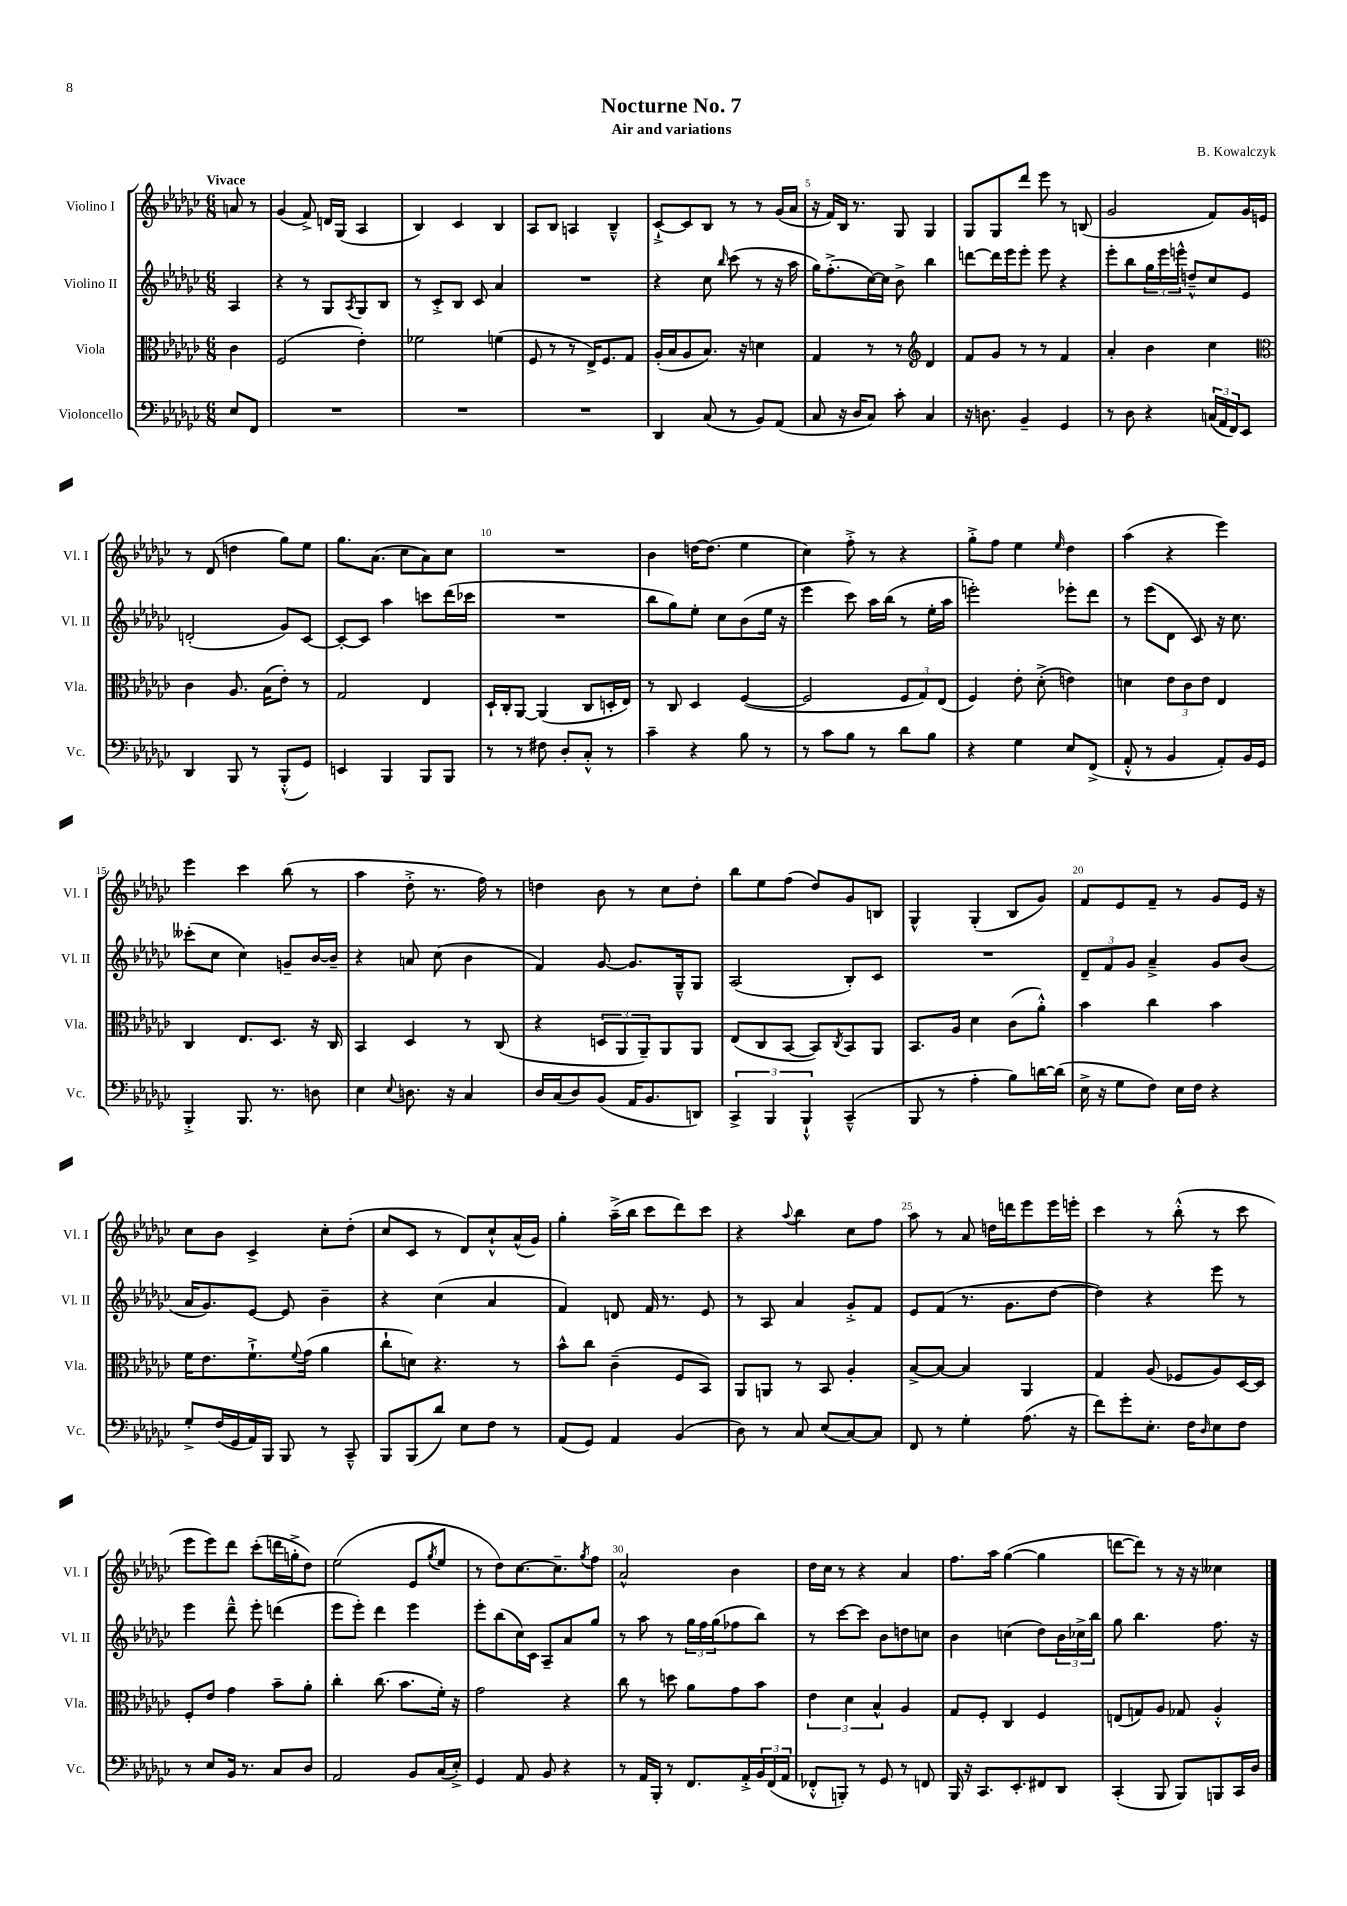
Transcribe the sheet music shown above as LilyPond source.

\header { title = "Nocturne No. 7" composer = "B. Kowalczyk" subtitle = "Air and variations" }
<<
\new StaffGroup <<
\new Staff = "s0" \with { instrumentName = "Violino I" shortInstrumentName = "Vl. I" } {
    \clef treble \key ges \major \numericTimeSignature \time 6/8 \partial 4 \tempo "Vivace"
    a'8 r8 |
    ges'4( f'8->) d'16 ges16( aes4 |
    bes4) ces'4 bes4 |
    aes8 bes8 a4 bes4---^ |
    ces'8~-!-> ces'8 bes8 r8 r8 ges'16( aes'16 |
    r16 f'16) bes16 r8. ges8 ges4 |
    ges8 ges8 des'''8 ees'''8 r8 b8( |
    ges'2 f'8) ges'16 e'16 |
    r8 des'8( d''4 ges''8) ees''8 |
    ges''8. aes'8.( ces''8 aes'8) ces''8 |
    R2. |
    bes'4 d''16~ d''8.( ees''4 |
    ces''4) f''8-.-> r8 r4 |
    ges''8-.-> f''8 ees''4 \grace { ees''16 } des''4 |
    aes''4( r4 ees'''4) |
    ees'''4 ces'''4 bes''8( r8 |
    aes''4 des''8-.-> r8. f''16) r8 |
    d''4 bes'8 r8 ces''8 d''8-. |
    bes''8 ees''8 f''8( des''8) ges'8 b8 |
    ges4-^ ges4-.( bes8 ges'8) |
    f'8 ees'8 f'8-- r8 ges'8 ees'16 r16 |
    ces''8 bes'8 ces'4-> ces''8-. des''8-.( |
    ces''8 ces'8 r8 des'8) ces''8-!-^ aes'16-^( ges'16) |
    ges''4-. aes''16--->( bes''16 ces'''8 des'''8) ces'''8 |
    r4 \appoggiatura { aes''8 } bes''4 ces''8 f''8 |
    aes''8 r8 aes'8 d''16 d'''16 ees'''8 ees'''16 e'''16-. |
    ces'''4 r8 bes''8-.-^( r8 ces'''8 |
    ees'''8 ees'''8) des'''8 ces'''8-.( d'''16 g''16-.-> des''8) |
    ees''2( ees'8 \acciaccatura { ges''8 } ees''8 |
    r8 des''8) ces''8.~ ces''8.-- \acciaccatura { ges''8 } f''8 |
    aes'2-^ bes'4 |
    des''16 ces''16 r8 r4 aes'4 |
    f''8. aes''16 ges''4~( ges''4 |
    d'''8~ d'''8) r8 r16 r16 ceses''4 \bar "|." |
}
\new Staff = "s1" \with { instrumentName = "Violino II" shortInstrumentName = "Vl. II" } {
    \clef treble \key ges \major \numericTimeSignature \time 6/8 \partial 4
    aes4 |
    r4 r8 ges8 \acciaccatura { aes8 } ges8 bes8 |
    r8 ces'8-.-> bes8 ces'8 aes'4 |
    R2. |
    r4 ces''8 \grace { bes''16 } ces'''8( r8 r16 aes''16 |
    ges''16) f''8.-.->( ces''16~) ces''16 bes'8-> bes''4 |
    d'''8~ d'''16 ees'''16 ees'''8-. ees'''8 r4 |
    ees'''8-. bes''8 \tuplet 3/2 { ges''16 ees'''16 e'''16-^ } d''8---^ ces''8 ees'8 |
    d'2-.( ges'8) ces'8~ |
    ces'8~-. ces'8 aes''4 c'''8 des'''16( ces'''16 |
    R2. |
    bes''8 ges''8) ees''8-. ces''8 bes'8( ees''16 r16 |
    ees'''4 ces'''8) aes''16 bes''16( r8 ees''16-. aes''16 |
    e'''2-.) ees'''8-. des'''8 |
    r8 ees'''8( des'8 ces'8) r16 ces''8. |
    ceses'''8-.( ces''8 ces''4) g'8-- bes'16~ bes'16-- |
    r4 a'8 ces''8( bes'4 |
    f'4) ges'8~ ges'8. ges16---^ ges8 |
    aes2( bes8-.) ces'8 |
    R2. |
    \tuplet 3/2 { des'8-- f'8 ges'8 } aes'4---> ges'8 bes'8( |
    aes'16 ges'8.) ees'8~ ees'8 bes'4-- |
    r4 ces''4( aes'4 |
    f'4) d'8 f'16 r8. ees'8 |
    r8 aes8 aes'4 ges'8-.-> f'8 |
    ees'8 f'8( r8. ges'8. des''8~ |
    des''4) r4 ees'''8 r8 |
    ees'''4 des'''8---^ ees'''8-. d'''4( |
    ees'''8 ees'''8-.) des'''4 ees'''4 |
    ees'''8-. bes''8( ces''16) ces'16 aes8-- aes'8 ges''8 |
    r8 aes''8 r8 \tuplet 3/2 { ges''16 f''16 ges''16( } fes''8 bes''8) |
    r8 ces'''8~ ces'''8 bes'8 d''8 c''8 |
    bes'4 c''4( des''8) \tuplet 3/2 { bes'16 ces''16-> bes''16 } |
    ges''8 bes''4. f''8. r16 \bar "|." |
}
\new Staff = "s2" \with { instrumentName = "Viola" shortInstrumentName = "Vla." } {
    \clef alto \key ges \major \numericTimeSignature \time 6/8 \partial 4
    ces'4 |
    f2( ees'4-.) |
    fes'2 f'4( |
    f8 r8 r8 ees16->) f8. ges8 |
    aes16-.( bes16 aes8 bes8.) r16 d'4 |
    ges4 r8 r8 \clef treble des'4 |
    f'8 ges'8 r8 r8 f'4 |
    aes'4-. bes'4 ces''4 |
    \clef alto ces'4 aes8. bes16( ees'8-.) r8 |
    ges2 ees4 |
    des16-! ces16-. aes,8~ aes,4( ces8 d16-. ees16) |
    r8 ces8 des4 f4~( |
    f2 \tuplet 3/2 { f8 ges8) ees8( } |
    f4) ees'8-. des'8-.->( e'4) |
    d'4 \tuplet 3/2 { ees'8 ces'8 ees'8 } ees4 |
    ces4 ees8. des8. r16 ces16 |
    bes,4 des4 r8 ces8( |
    r4 \tuplet 3/2 { d8 aes,8 aes,8--) } aes,8 aes,8 |
    ees8( ces8 bes,8~ bes,8) \acciaccatura { ces8 } bes,8 aes,8 |
    bes,8. aes16 des'4 ces'8( aes'8-.-^) |
    bes'4 ces''4 bes'4 |
    f'16 ees'8. f'8.-!-> \appoggiatura { f'8 } ges'16( aes'4 |
    ces''8-! d'8) r4. r8 |
    bes'8-^ ces''8 ces'4--( f8 bes,8) |
    aes,8 a,8 r8 bes,8 aes4-. |
    bes8~-> bes8~ bes4 aes,4 |
    ges4 aes8( fes8 aes8) des16~ des16 |
    f8-. ees'8 ges'4 bes'8-- aes'8-. |
    ces''4-. ces''8.( bes'8. f'16-.) r16 |
    ges'2 r4 |
    ces''8 r8 d''8 aes'8 ges'8 bes'8 |
    \tuplet 3/2 { ees'4 des'4 bes4-^ } aes4 |
    ges8 f8-. ces4 f4 |
    e8( g8) aes8 ges8 aes4-.-^ \bar "|." |
}
\new Staff = "s3" \with { instrumentName = "Violoncello" shortInstrumentName = "Vc." } {
    \clef bass \key ges \major \numericTimeSignature \time 6/8 \partial 4
    ees8 f,8 |
    R2. |
    R2. |
    R2. |
    des,4 ces8( r8 bes,8) aes,8( |
    ces8 r16 des16 ces8) ces'8-. ces4 |
    r16 d8. bes,4-- ges,4 |
    r8 des8 r4 \tuplet 3/2 { c16( aes,16 f,16) } ees,8 |
    des,4 bes,,8 r8 bes,,8-.-^( ges,8) |
    e,4 bes,,4 bes,,8 bes,,8 |
    r8 r8 fis8 des8-. ces8-.-^ r8 |
    ces'4-- r4 bes8 r8 |
    r8 ces'8 bes8 r8 des'8 bes8 |
    r4 ges4 ees8 f,8->( |
    aes,8-.-^ r8 bes,4 aes,8-.) bes,16 ges,16 |
    bes,,4-.-> bes,,8. r8. d8 |
    ees4 \appoggiatura { ees8 } d8. r16 ces4 |
    des16 ces16( des8) bes,8( aes,16 bes,8. d,8) |
    \tuplet 3/2 { ces,4-> bes,,4 bes,,4-!-^ } ces,4---^( |
    bes,,8 r8 aes4-. bes8) d'16~ d'16( |
    ees16-> r16 ges8 f8) ees16 f16 r4 |
    ges8-.-> f16( ges,16 aes,16) bes,,16 bes,,8 r8 ces,8---^ |
    bes,,8 bes,,8( des'8) ees8 f8 r8 |
    aes,8( ges,8) aes,4 bes,4( |
    des8) r8 ces8 ees8( ces8~) ces8 |
    f,8 r8 ges4-. aes8.( r16 |
    f'8) ges'8-. ees8.-. f16 \grace { des16 } ees8 f8 |
    r8 ees8 bes,16 r8. ces8 des8 |
    aes,2 bes,8 ces16( ees16-.->) |
    ges,4 aes,8 bes,8 r4 |
    r8 aes,16 bes,,16-. r8 f,8. aes,16-.-> \tuplet 3/2 { bes,16 f,16( aes,16 } |
    fes,8-.-^ b,,8-.) r8 ges,8 r8 f,8 |
    bes,,16 r16 ces,8. ees,8.-. fis,8 des,8 |
    ces,4-.( bes,,8 bes,,8) b,,8 ces,16 des16 \bar "|." |
}
>>
>>
\layout { \context { \Score \override BarNumber.break-visibility = ##(#f #t #t) barNumberVisibility = #(every-nth-bar-number-visible 5) } }
